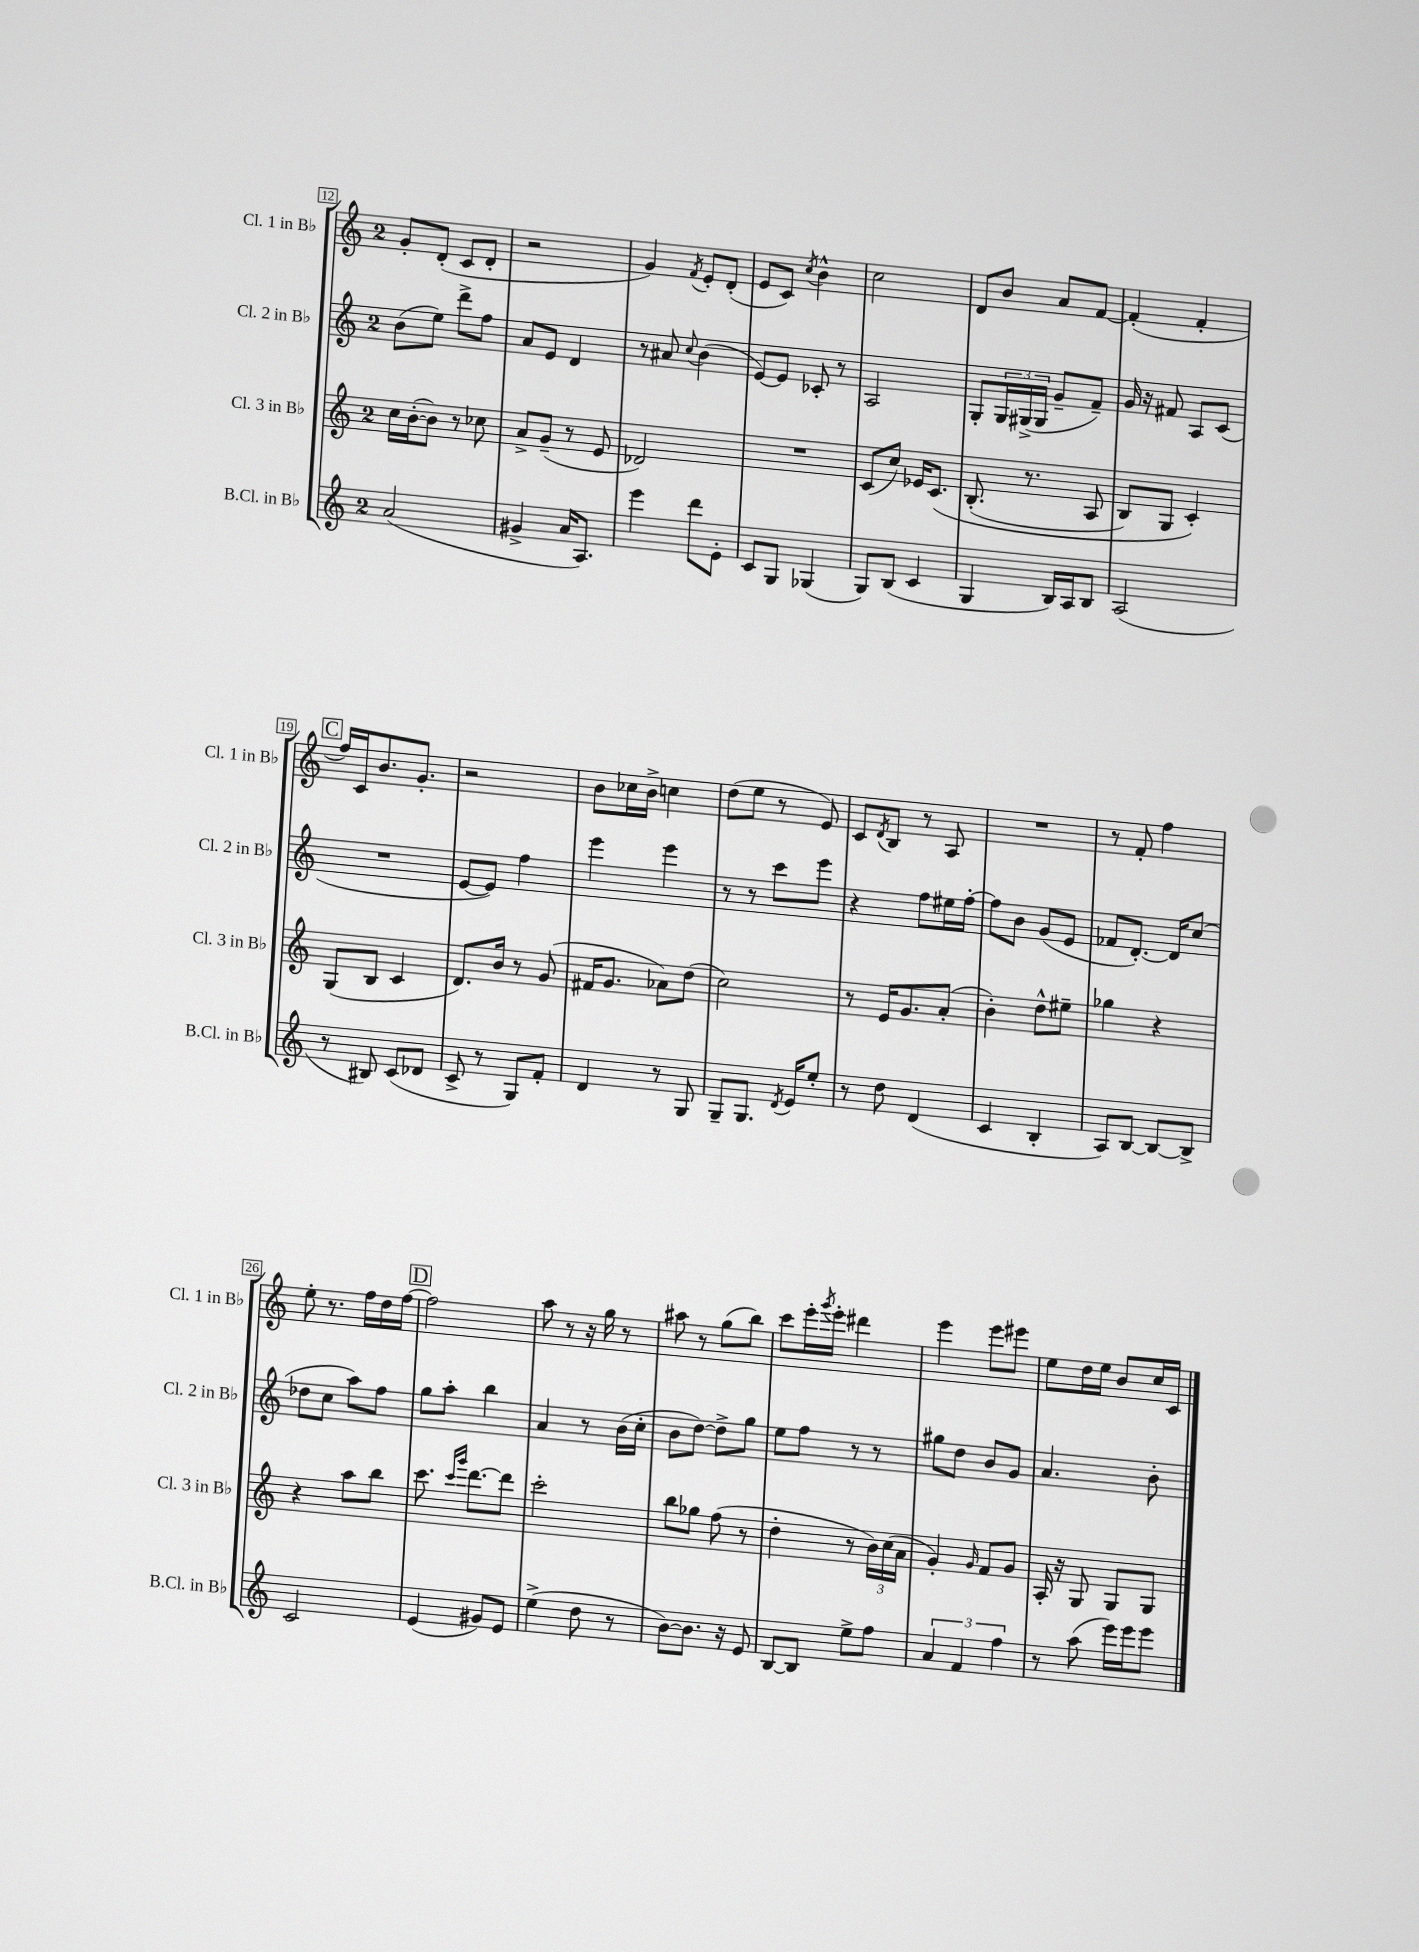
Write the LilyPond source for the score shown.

<<
\new StaffGroup <<
\new Staff = "s0" \with { instrumentName = "Cl. 1 in Bb" shortInstrumentName = "Cl. 1 in Bb" } {
    \clef treble \key c \major \once \override Staff.TimeSignature.style = #'single-digit \time 2/4
    g'8-. d'8-.( c'8 d'8-. |
    r2 |
    g'4) \acciaccatura { f'8 } e'8-. d'8-.( |
    e'8 c'8) \acciaccatura { c''8 } b'4-^ |
    c''2 |
    d'8 b'8 a'8 f'8~ |
    f'4-.( f'4-. |
    \mark \markup { \box "C" } f''16) c'16 b'8. g'8.-. |
    r2 |
    b'8 ces''16 b'16-> c''4 |
    d''8( e''8 r8 e'8) |
    c'8 \acciaccatura { d'8 } b8 r8 a8 |
    R2 |
    r8 f'8-. f''4 |
    e''8-. r8. f''16 d''16 f''16~ |
    \mark \markup { \box "D" } f''2 |
    a''8 r8 r16 g''16 r8 |
    ais''8 r8 g''8( b''8) |
    c'''8 e'''16-. \acciaccatura { g'''8 } e'''16-. dis'''4 |
    e'''4 e'''8 eis'''8 |
    e''8 d''16 e''16 b'8 c''16 c'16 \bar "|." |
}
\new Staff = "s1" \with { instrumentName = "Cl. 2 in Bb" shortInstrumentName = "Cl. 2 in Bb" } {
    \clef treble \key c \major \once \override Staff.TimeSignature.style = #'single-digit \time 2/4
    b'8( e''8) d'''8-> f''8 |
    a'8 e'8 d'4 |
    r8 ais'8 \appoggiatura { c''8 } b'4( |
    e'8~) e'8 ces'8-. r8 |
    a2 |
    g8-. \tuplet 3/2 { g16 gis16->( gis16 } g'8-- f'8--) |
    g'16 r16 fis'8 a8 c'8( |
    \mark \markup { \box "C" } R2 |
    e'8~ e'8) f''4 |
    e'''4 e'''4 |
    r8 r8 c'''8 e'''8 |
    r4 f''8 eis''16 f''16~-. |
    f''8 b'8 g'8( e'8 |
    fes'8 d'8.~-.) d'16 c''8( |
    des''8 c''8 a''8) f''8 |
    \mark \markup { \box "D" } g''8 a''8-. b''4 |
    a'4 r8 b'16( c''16-. |
    b'8 d''8~) d''8-> g''8 |
    e''8 f''8 r8 r8 |
    gis''8 d''8 b'8 g'8 |
    a'4. b'8-. \bar "|." |
}
\new Staff = "s2" \with { instrumentName = "Cl. 3 in Bb" shortInstrumentName = "Cl. 3 in Bb" } {
    \clef treble \key c \major \once \override Staff.TimeSignature.style = #'single-digit \time 2/4
    c''16 b'16~-.( b'8) r8 ces''8 |
    a'8-> g'8--( r8 e'8 |
    des'2) |
    R2 |
    c'8( c''8) ees'16 c'8.\( |
    b8.-.( r8. a8 |
    b8) g8 c'4-.\) |
    \mark \markup { \box "C" } g8( b8 c'4 |
    d'8.) b'16 r8 g'8( |
    fis'16 g'8. aes'8) d''8( |
    c''2) |
    r8 e'16 g'8. a'8-.( |
    b'4-.) d''8-^ eis''8-- |
    ges''4 r4 |
    r4 a''8 b''8 |
    \mark \markup { \box "D" } c'''8. \grace { c'''16 g'''16 } d'''8.~ d'''8 |
    c'''2-. |
    b''8 ges''8 f''8( r8 |
    d''4-. r8 \tuplet 3/2 { b'16) c''16( a'16 } |
    g'4-.) \grace { g'16 } f'8 g'8 |
    a16-. r16 g8 g8 g8 \bar "|." |
}
\new Staff = "s3" \with { instrumentName = "B.Cl. in Bb" shortInstrumentName = "B.Cl. in Bb" } {
    \clef treble \key c \major \once \override Staff.TimeSignature.style = #'single-digit \time 2/4
    a'2( |
    gis'4-> a'16 a8.) |
    e'''4 d'''8 e'8-. |
    c'8 g8 ges4( |
    g8) b8( c'4 |
    g4 b16) a16 b8 |
    a2( |
    \mark \markup { \box "C" } r8 bis8) c'8( des'8 |
    c'8-> r8 g8) f'8-. |
    d'4 r8 g8 |
    g8-- g8. \acciaccatura { d'8 } e'16 e''8-. |
    r8 d''8 d'4( |
    c'4 b4-. |
    a8) b8~ b8~ b8-> |
    c'2 |
    \mark \markup { \box "D" } e'4( gis'8) e'8 |
    e''4->( d''8 r8 |
    b'8~) b'8. r16 e'8 |
    b8~ b8 e''8-> f''8 |
    \tuplet 3/2 { a'4 f'4 f''4 } |
    r8 a''8( e'''16) e'''16 e'''8 \bar "|." |
}
>>
>>
\layout { \context { \Score currentBarNumber = #12 \override BarNumber.stencil = #(make-stencil-boxer 0.1 0.3 ly:text-interface::print) } }
